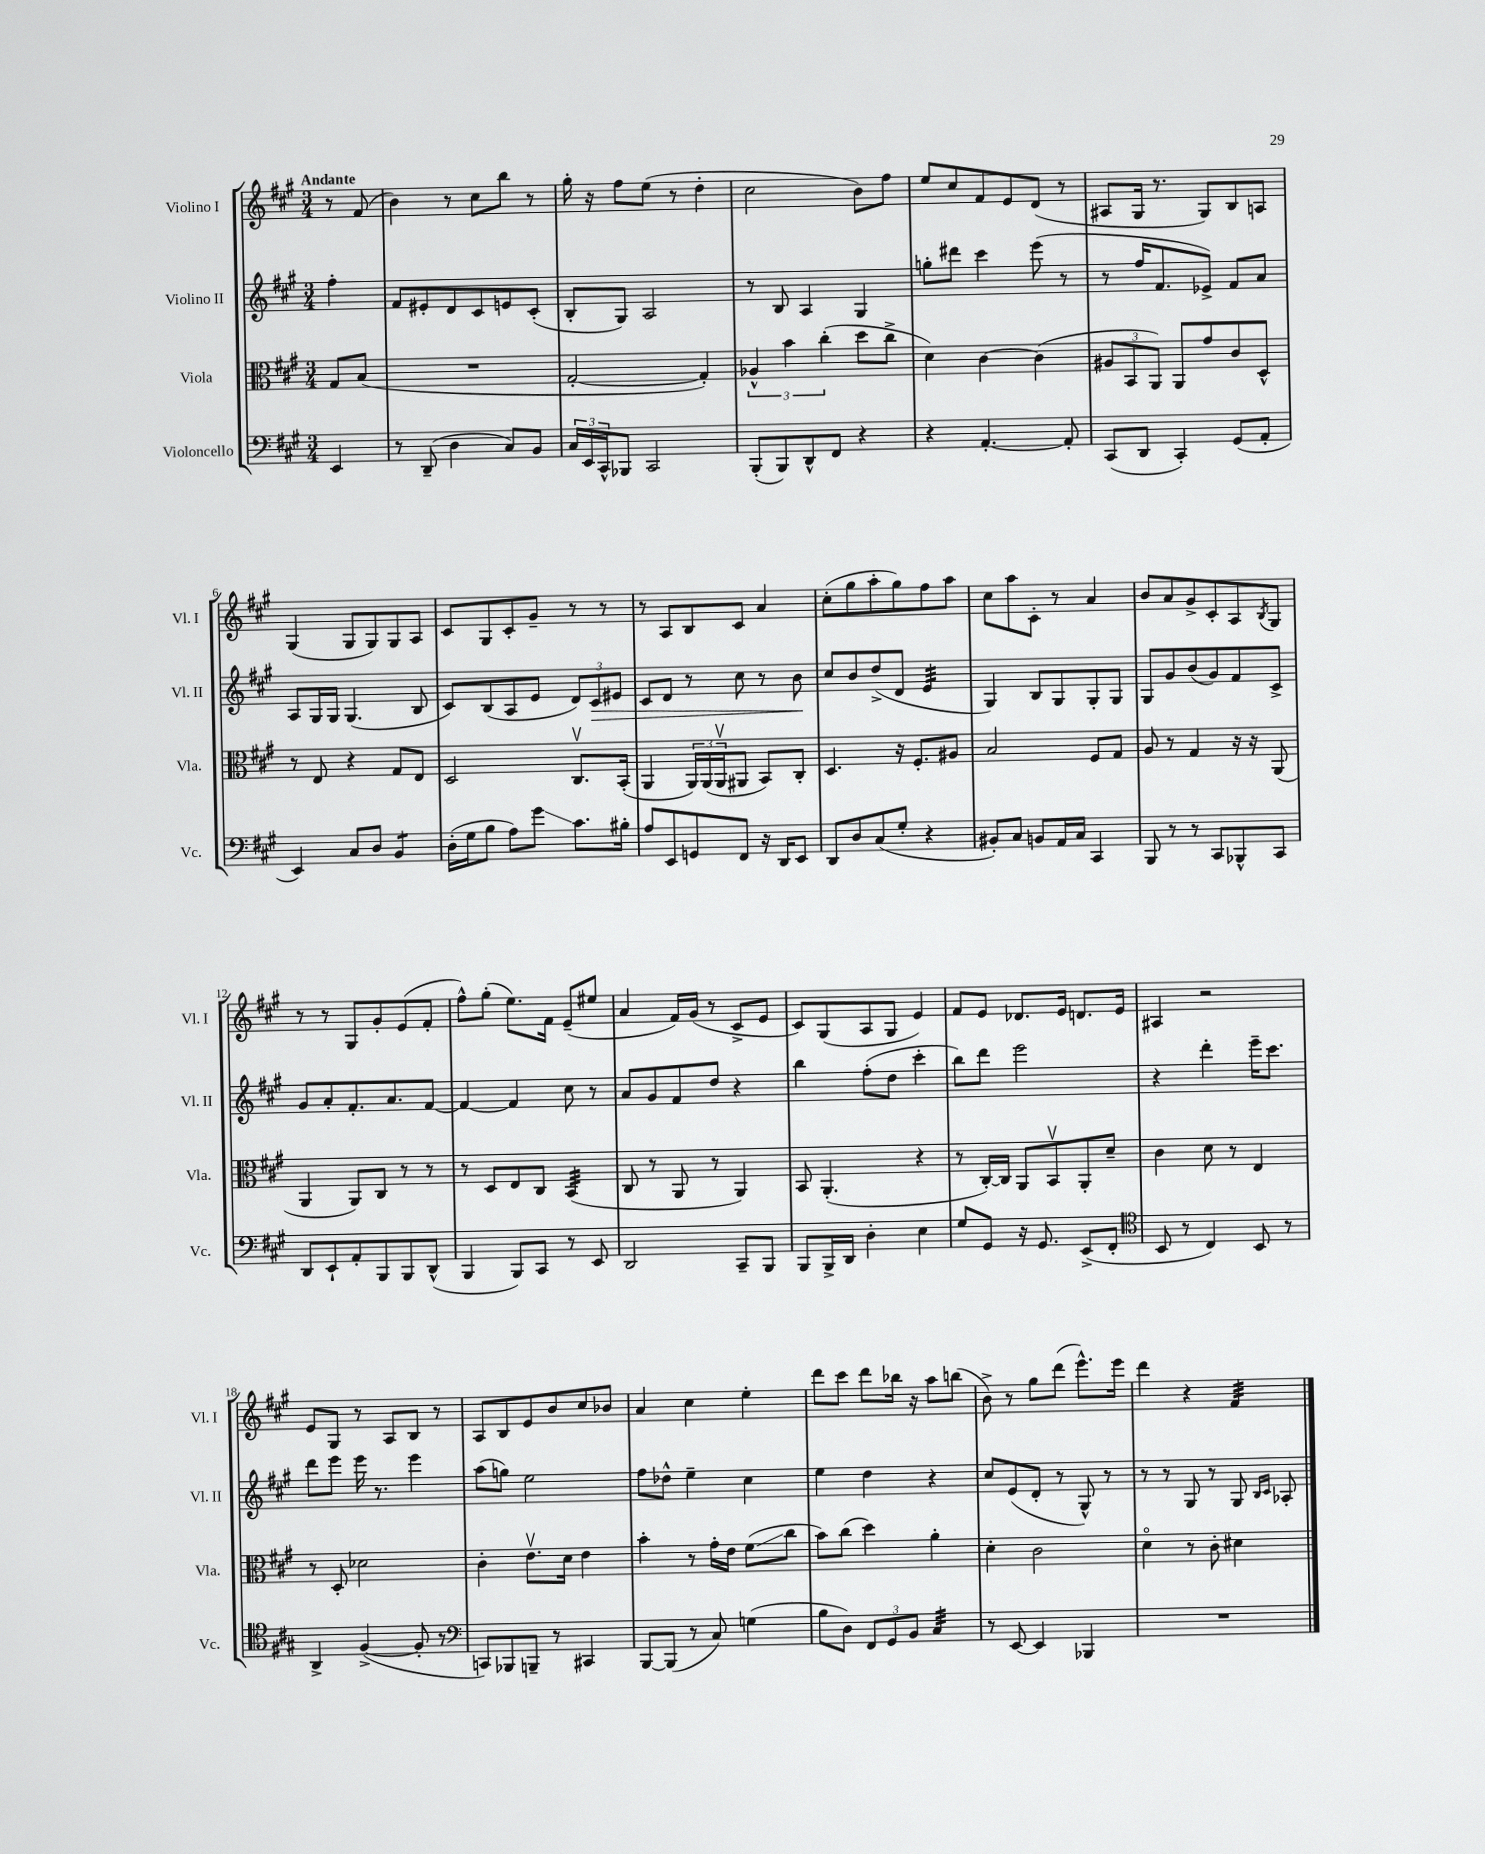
<<
\new StaffGroup <<
\new Staff = "s0" \with { instrumentName = "Violino I" shortInstrumentName = "Vl. I" } {
    \clef treble \key a \major \numericTimeSignature \time 3/4 \partial 4 \tempo "Andante"
    r8 fis'8( |
    b'4) r8 cis''8 b''8 r8 |
    gis''16-. r16 fis''8 e''8( r8 d''4-. |
    cis''2 b'8) fis''8 |
    e''8 cis''8 fis'8 e'8 d'8( r8 |
    ais8 gis16 r8. gis8) b8 a8 |
    gis4( gis8 gis8) gis8 a8 |
    cis'8 gis8 cis'8-. gis'8-- r8 r8 |
    r8 a8 b8 cis'8 a'4 |
    cis''8-.( gis''8 a''8-. gis''8) fis''8 a''8 |
    cis''8 a''8 cis'8-. r8 a'4 |
    b'8 a'8 gis'8-> cis'8-. a8 \acciaccatura { b8 } gis8 |
    r8 r8 gis8 gis'8-. e'8( fis'8-. |
    fis''8-^) gis''8-.( e''8.) fis'16 e'8--( eis''8 |
    a'4 fis'16) gis'16( r8 cis'8-> e'8 |
    cis'8) gis8( a8 gis8 e'4) |
    fis'8 e'8 des'8. e'16 d'8. e'16 |
    ais4 r2 |
    e'8 gis8 r8 a8 b8 r8 |
    a8 b8 e'8 b'8 cis''8 bes'8 |
    a'4 cis''4 e''4-. |
    d'''8 cis'''8 d'''8 bes''16 r16 a''8 b''8( |
    b'8->) r8 gis''8 d'''8( e'''8.-^) e'''16 |
    d'''4 r4 fis'4:32 \bar "|." |
}
\new Staff = "s1" \with { instrumentName = "Violino II" shortInstrumentName = "Vl. II" } {
    \clef treble \key a \major \numericTimeSignature \time 3/4 \partial 4
    fis''4-. |
    fis'8 eis'8-. d'8 cis'8 e'8 cis'8-.( |
    b8-. gis8) a2 |
    r8 b8 a4 gis4 |
    g''8-. dis'''8 cis'''4 e'''8( r8 |
    r8 fis''16 fis'8. ees'8->) fis'8 a'8 |
    a8 gis16 gis16 gis4.( b8 |
    cis'8) b8( a8 e'8 \tuplet 3/2 { d'8) cis'8\> eis'8 } |
    cis'8 d'8 r8 cis''8 r8 b'8\! |
    cis''8 b'8 d''8->( d'8 e'4:32 |
    gis4) b8 gis8 gis8-. gis8 |
    gis8 gis'8 b'8( gis'8) fis'8 cis'8-> |
    gis'8 a'8-. fis'8.-. a'8. fis'8~ |
    fis'4~ fis'4 cis''8 r8 |
    a'8 gis'8 fis'8 d''8 r4 |
    b''4 fis''8-.( d''8 cis'''4-. |
    b''8) d'''8 e'''2 |
    r4 d'''4-. e'''16-- cis'''8. |
    d'''8 e'''8 e'''16 r8. e'''4 |
    a''8( g''8) e''2 |
    fis''8 des''8-^ e''4-- cis''4 |
    e''4 d''4 r4 |
    cis''8 e'8( d'8-. r8 gis8-^) r8 |
    r8 r8 gis8 r8 gis8 \grace { b16 cis'16 } aes8-. \bar "|." |
}
\new Staff = "s2" \with { instrumentName = "Viola" shortInstrumentName = "Vla." } {
    \clef alto \key a \major \numericTimeSignature \time 3/4 \partial 4
    gis8 b8( |
    R2. |
    gis2~-. gis4-.) |
    \tuplet 3/2 { aes4-^ b'4 cis''4-.( } d''8 cis''8-> |
    d'4) cis'4~ cis'4( |
    \tuplet 3/2 { ais8 b,8 a,8) } a,8 gis'8 cis'8 d8-^ |
    r8 e8 r4 gis8 e8 |
    d2 cis8.\upbow b,16-.( |
    a,4 \tuplet 3/2 { a,16) a,16( a,16\upbow } ais,8 b,8) cis8-. |
    d4. r16 fis8.-. ais8 |
    b2 fis8 gis8 |
    a8 r8 gis4 r16 r16 a,8( |
    a,4 a,8) cis8 r8 r8 |
    r8 d8 e8 cis8 b,4:32( |
    cis8 r8 a,8 r8 a,4) |
    b,8 a,4.-.( r4 |
    r8 cis16~-.) cis16 a,8 b,8\upbow a,8-. d'8-- |
    cis'4 d'8 r8 e4 |
    r8 d8-. des'2 |
    cis'4-. e'8.\upbow d'16 e'4 |
    b'4-. r8 gis'16-. e'16 fis'8\glissando( cis''8 |
    b'8) cis''8( d''4) a'4-. |
    d'4-. cis'2 |
    d'4\flageolet r8 cis'8-. dis'4 \bar "|." |
}
\new Staff = "s3" \with { instrumentName = "Violoncello" shortInstrumentName = "Vc." } {
    \clef bass \key a \major \numericTimeSignature \time 3/4 \partial 4
    e,4 |
    r8 d,8--( d4 cis8) b,8 |
    \tuplet 3/2 { cis16 e,16 cis,16-^ } bes,,8 cis,2 |
    b,,8-.( b,,8) d,8-^ fis,8 r4 |
    r4 a,4.~-. a,8-. |
    cis,8( d,8 cis,4-.) gis,8( a,8-. |
    e,4) cis8 d8 b,4:8 |
    d16-.( gis16 b8 a8) gis'8\glissando cis'8. bis16-. |
    a8 e,8 g,8 fis,8 r16 d,16 e,8 |
    d,8 d8 cis8( gis8-. r4 |
    bis,8-.) cis8 b,8 a,16 cis16 cis,4 |
    b,,8 r8 r8 cis,8 bes,,8-^ cis,8 |
    d,8 e,8-! a,8-. b,,8 b,,8 d,8-^( |
    b,,4 b,,8) cis,8 r8 e,8 |
    d,2 cis,8-- b,,8 |
    b,,8 b,,16-> d,16 d4-. e4 |
    gis8 gis,8 r16 gis,8. e,8->( fis,8-. |
    \clef tenor b,8 r8 cis4) b,8 r8 |
    a,4-> fis4~->( fis8-. r8 |
    \clef bass c,8) bes,,8 b,,8-- r8 cis,4 |
    b,,8~ b,,8( r8 cis8) g4( |
    b8 d8) \tuplet 3/2 { fis,8 gis,8 b,8 } cis4:32 |
    r8 e,8~ e,4 bes,,4 |
    R2. \bar "|." |
}
>>
>>
